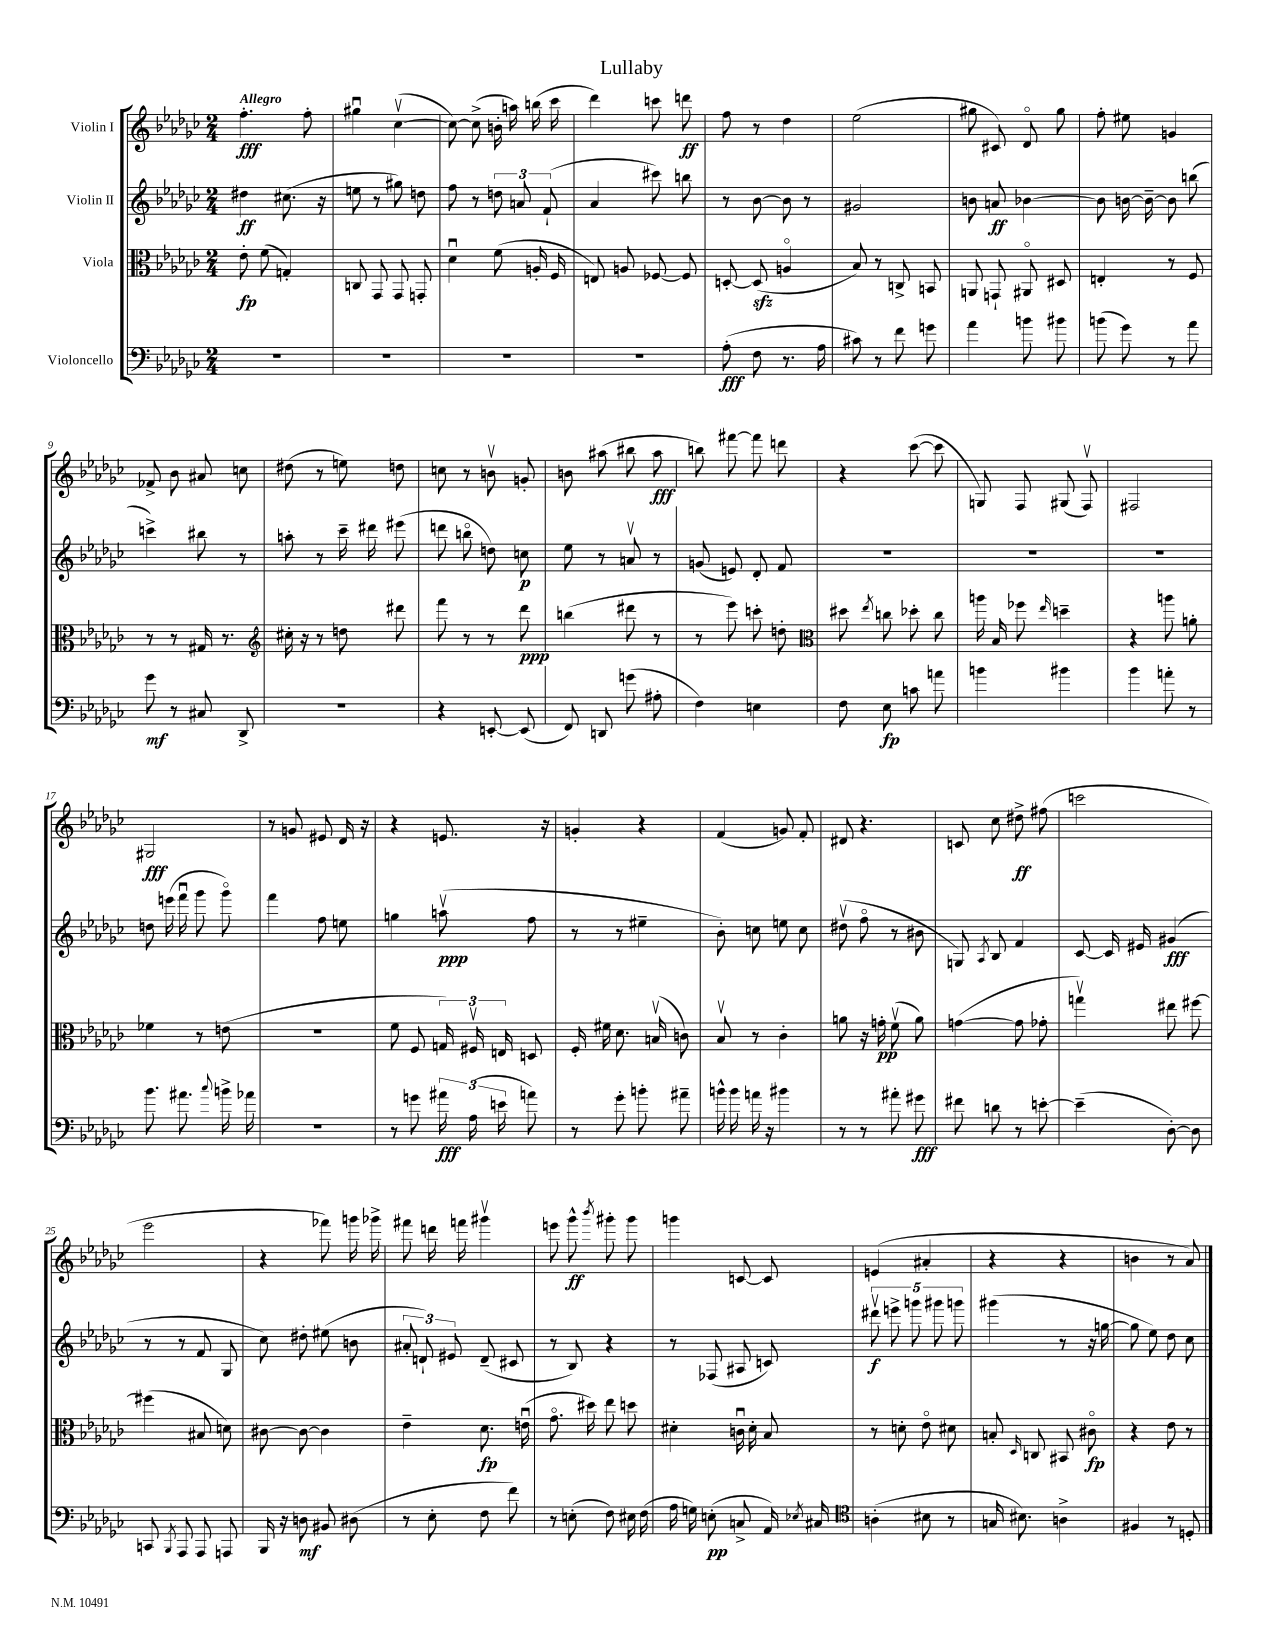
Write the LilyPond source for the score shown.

\header { title = "Lullaby" }
<<
\new StaffGroup <<
\new Staff = "s0" \with { instrumentName = "Violin I" } {
    \clef treble \key ges \major \numericTimeSignature \time 2/4 \tempo "Allegro"
    \autoBeamOff f''4.-.\fff f''8-. |
    gis''4\downbow ces''4~\upbow( |
    ces''8~) ces''8->( b'16-. a''16) b''16( ces'''16 |
    des'''4) c'''8 d'''8\ff |
    f''8 r8 des''4 |
    ees''2( |
    gis''8 cis'8) des'8\flageolet gis''8 |
    f''8-. eis''8 g'4 |
    fes'8-> bes'8 ais'8 c''8 |
    dis''8( r8 e''8) d''8 |
    c''8 r8 b'8\upbow g'8-. |
    b'8 ais''8( bis''8 ais''8\fff |
    b''8) fis'''8~ fis'''8 d'''8 |
    r4 ces'''8~( ces'''8 |
    g8) f8 gis8( f8\upbow) |
    fis2 |
    gis2\fff |
    r8 g'8 eis'8 des'16 r16 |
    r4 e'8. r16 |
    g'4-. r4 |
    f'4( g'8) f'8-. |
    dis'8 r4. |
    c'8 ces''8 dis''8->\ff fis''8( |
    c'''2 |
    ees'''2 |
    r4 fes'''8) g'''16 ges'''16-> |
    fis'''8 d'''16 f'''16 gis'''4\upbow |
    e'''8 ges'''8-^\ff \acciaccatura { bes'''8 } gis'''8-. gis'''8 |
    g'''4 c'8~ c'8 |
    e'4( ais'4-. |
    r4 r4 |
    b'4 r8 aes'8) \bar "|." |
}
\new Staff = "s1" \with { instrumentName = "Violin II" } {
    \clef treble \key ges \major \numericTimeSignature \time 2/4
    \autoBeamOff dis''4\ff cis''8.( r16 |
    e''8 r8 gis''8) d''8 |
    f''8 r8 \tuplet 3/2 { d''8 a'8 f'8-!( } |
    aes'4 cis'''8) b''8 |
    r8 bes'8~ bes'8 r8 |
    gis'2 |
    b'8 a'8\ff bes'4~ |
    bes'8 b'16~ b'16~-- b'8 b''8( |
    c'''4->) bis''8 r8 |
    a''8-. r8 ces'''16-- dis'''16 eis'''8( |
    d'''8 b''8\flageolet d''8) c''8\p |
    ees''8 r8 a'8\upbow r8 |
    g'8( e'8) des'8-. f'8 |
    R2 |
    R2 |
    R2 |
    d''8 e'''16( f'''16\downbow ges'''8 ges'''8\flageolet) |
    f'''4 f''8 e''8 |
    g''4 a''8\upbow\ppp( f''8 |
    r8 r8 eis''4-- |
    bes'8-.) c''8 e''8 c''8 |
    dis''8\upbow( f''8\flageolet r8 bis'8 |
    g8) \acciaccatura { aes8 } bes8 f'4 |
    ces'8~ ces'16 eis'16 gis'4\fff( |
    r8 r8 f'8 ges8 |
    ces''8) dis''8-. eis''8( b'8 |
    \tuplet 3/2 { ais'8-. d'8-!) eis'8 } d'8--( cis'8 |
    r8 bes8) r4 |
    r8 fes8( ais8 c'8) |
    \tuplet 5/4 { dis'''8\upbow\f e'''8-> g'''8 gis'''8 g'''8 } |
    gis'''4( r8 r16 g''16~ |
    g''8 ees''8) des''8 ces''8 \bar "|." |
}
\new Staff = "s2" \with { instrumentName = "Viola" } {
    \clef alto \key ges \major \numericTimeSignature \time 2/4
    \autoBeamOff ees'8-.\fp f'8( g4-.) |
    c8 ges,8 ges,8 g,8-. |
    des'4\downbow f'8( a16-. f16 |
    e8) a8 fes8~ fes8 |
    d8~-. d8\sfz( a4\flageolet |
    bes8) r8 c8-> b,8 |
    a,8 g,8-! ais,8\flageolet dis8 |
    e4-. r8 f8 |
    r8 r8 gis16 r8. |
    \clef treble cis''16-. r16 r8 d''8 dis'''8 |
    f'''8 r8 r8 des'''8\ppp |
    b''4( dis'''8 r8 |
    r8 ees'''8) c'''8-. d''8-. |
    \clef alto dis''8 \acciaccatura { ees''8 } c''8 des''8-. c''8 |
    a''16 bes16 fes''8 \grace { ees''16 } d''4-- |
    r4 a''8 a'8-. |
    fes'4 r8 e'8( |
    R2 |
    f'8 f8 \tuplet 3/2 { g16) fis16\upbow e16 } d8 |
    f16-. fis'16 des'8. b16\upbow( c'8) |
    bes8\upbow r8 ces'4-. |
    a'8 r16 g'16-.\pp f'8\upbow( a'8) |
    g'4~( g'8 ges'8-. |
    g''4\upbow) eis''8 fis''8~ |
    fis''4( bis8 d'8) |
    cis'8~ cis'8~ cis'4 |
    ees'4-- des'8.\fp e'16\downbow( |
    ges'8.\flageolet dis''16) ees''8 d''8 |
    dis'4-. c'16\downbow dis'16-. bes8 |
    r8 d'8-. ees'8\flageolet dis'8 |
    b8-. \grace { des16 } c8 bis,8 cis'8\flageolet\fp |
    r4 ees'8 r8 \bar "|." |
}
\new Staff = "s3" \with { instrumentName = "Violoncello" } {
    \clef bass \key ges \major \numericTimeSignature \time 2/4
    \autoBeamOff R2 |
    R2 |
    R2 |
    R2 |
    aes8-.\fff( f8 r8. aes16 |
    cis'8) r8 f'8 g'8 |
    aes'4 b'8 bis'8 |
    b'8( ges'8) r8 aes'8 |
    ges'8\mf r8 cis8 des,8-> |
    R2 |
    r4 e,8~-. e,8( |
    f,8) d,8 g'8( ais8-. |
    f4) e4 |
    f8 ees8\fp c'8 a'8 |
    b'4 bis'4 |
    bes'4 a'8-. r8 |
    bes'8. ais'8. \appoggiatura { ces''8 } b'16-> aes'16 |
    r2 |
    r8 g'8 \tuplet 3/2 { ais'16\fff aes16( e'16 } a'8) |
    r8 ges'8-. b'8-. ais'8-- |
    b'16-^ b'16 a'16 r16 bis'4 |
    r8 r8 ais'8-. gis'8\fff |
    fis'8 d'8 r8 e'8~-. |
    e'4--( des8~-.) des8 |
    c,8 \acciaccatura { bes,,8 } aes,,8 aes,,8 a,,8 |
    bes,,16 r16 d8\mf bis,8 dis8( |
    r8 ees8-. f8 f'8) |
    r8 e8-.( f8) eis16 f16( |
    aes16 g16) e8-.\pp( c8-> aes,16) \acciaccatura { ees8 } cis16 |
    \clef tenor a4-.( bis8 r8 |
    g16 bis8.) a4-> |
    fis4 r8 d8-. \bar "|." |
}
>>
>>
